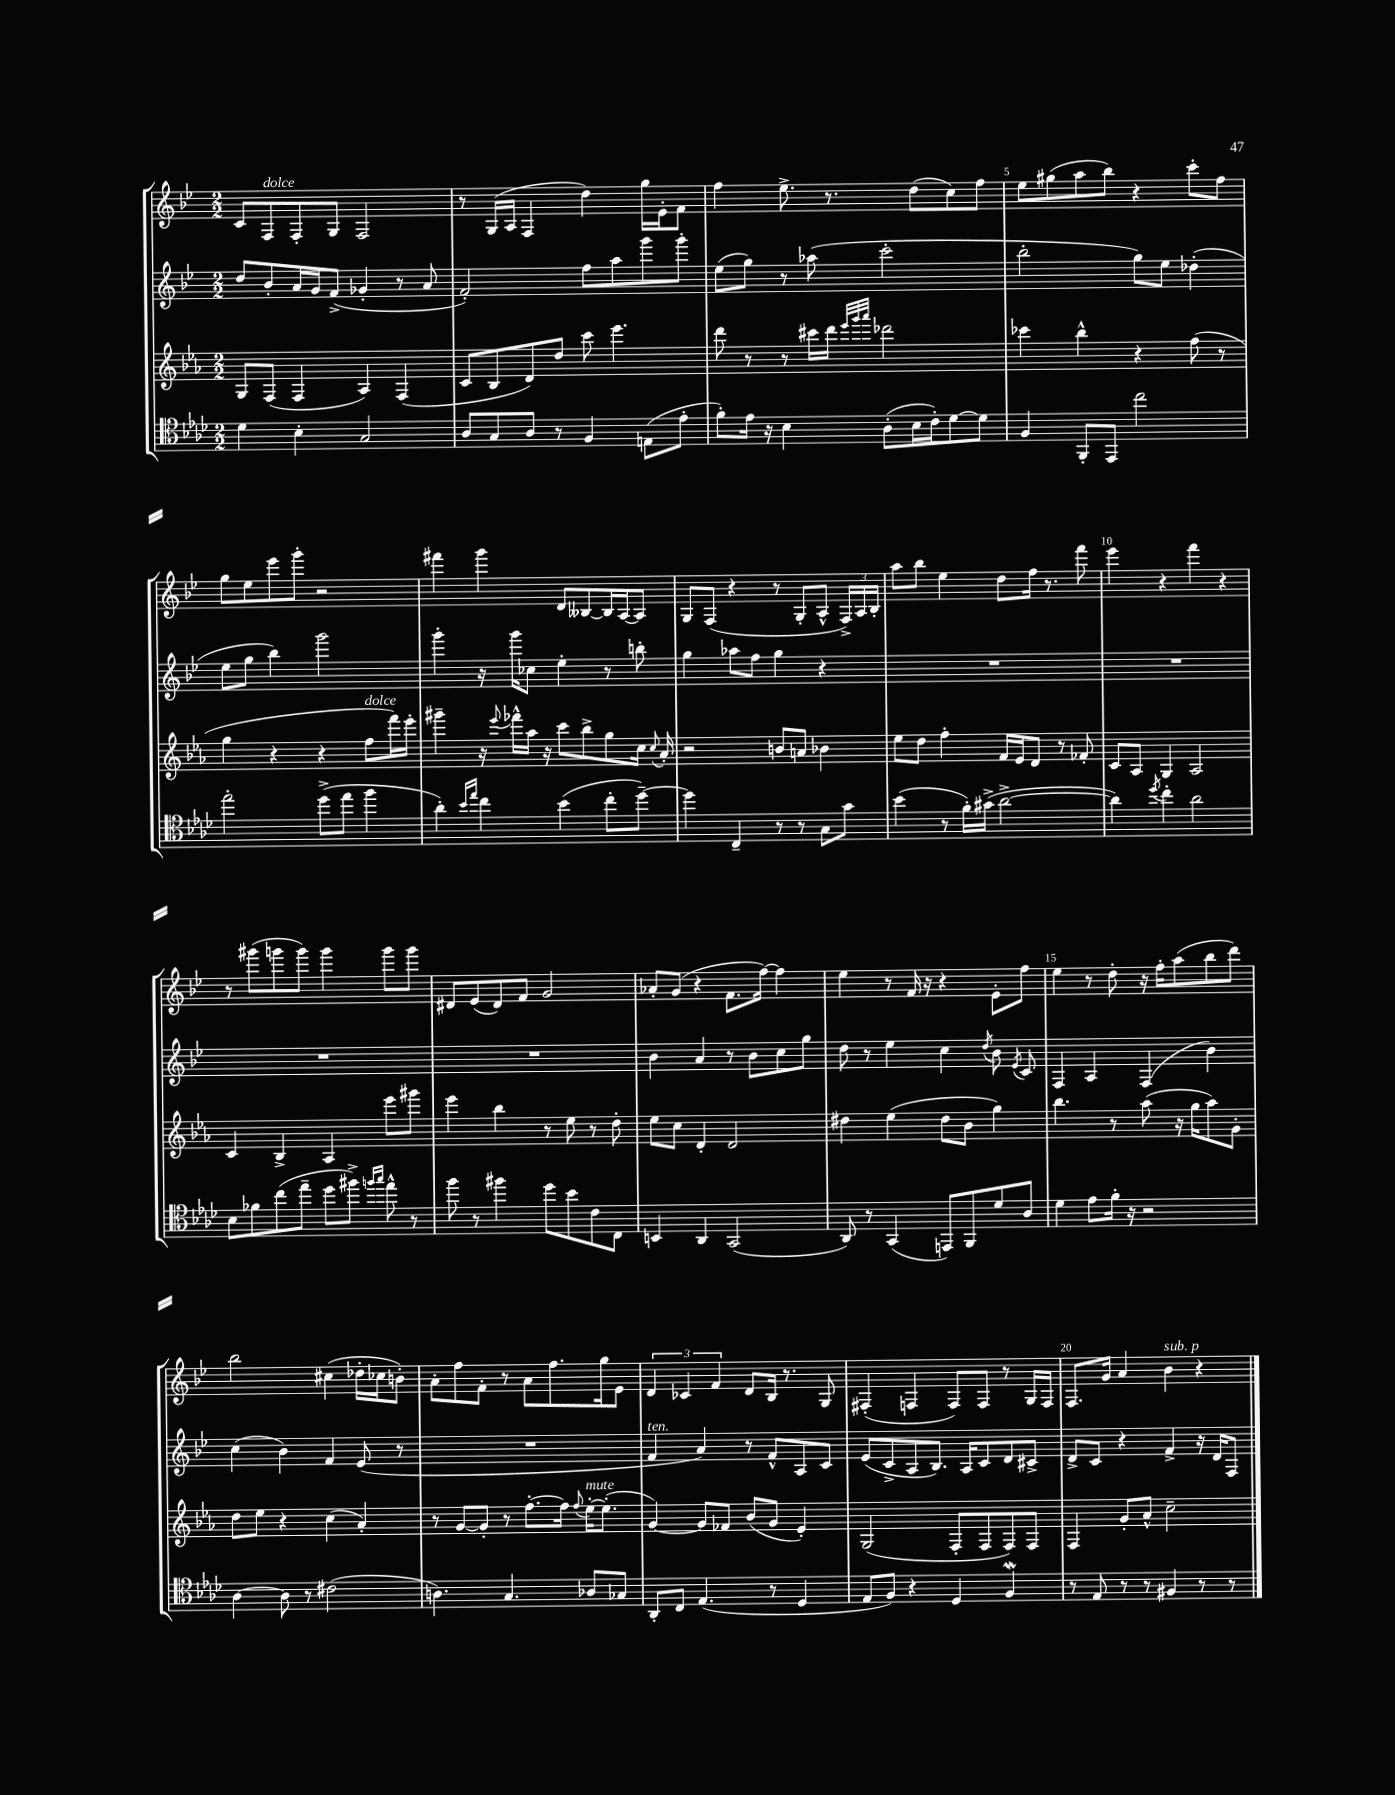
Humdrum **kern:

**kern	**kern	**kern	**kern
*part4	*part3	*part2	*part1
*staff4	*staff3	*staff2	*staff1
*clefC4	*clefG2	*clefG2	*clefG2
*k[b-e-a-d-]	*k[b-e-a-]	*k[b-e-]	*k[b-e-]
*M2/2	*M2/2	*M2/2	*M2/2
=2	=2	=2	=2
4d-\	8G/L	8dd/L	8c/L
!	!	!	!LO:TX:a:i:t=dolce
.	(8F/J	8b-'/	8F/
4B-'\	4F/	16a/L	8F'/
.	.	16g/J	.
.	.	(8f^/J	8G/J
2G/	4A-/)	4g-X'/	2F/
.	(4F/	8r	.
.	.	8a/	.
=3	=3	=3	=3
8A-/L	8c/L	2f'/)	8r
8G/	8B-/	.	(16G/LL
.	.	.	16A/JJ
8A-/J	8d/)	.	4F/
8r	8dd/J	.	.
4F/	8ccc\	8ff\L	4dd\)
.	4.eee-\	8aa\	.
(8En\L	.	8ggg\	16gg\LL
.	.	.	16e-'\J
8e-'\J	.	8ggg'\J	8f\J
=4	=4	=4	=4
8f'\L)	8ddd\	(8ee-\L	4ff\
16e-\Jk	8r	8gg\J)	.
16r	.	.	.
4B-\	8r	8r	8.ee-^\
.	16ccc#X\LL	(8aa-X\	.
.	16ddd\JJ	.	8.r
.	32qqeee-/LLL	.	.
.	32qqggg/	.	.
.	32qqaaa-/JJJ	.	.
(8A-'\L	2ddd-X\	2ccc'\	.
16B-\L	.	.	(8dd\L
16c'\J)	.	.	.
[8d-\	.	.	8cc\)
8d-\J]	.	.	8ff\J
=5	=5	=5	=5
4F/	4ccc-X\	2bb-'\	8ee-\L
.	.	.	(8gg#X\
8FF'/L	4bb-^^\	.	8aa\
8EE-/J	.	.	8bb-\J)
2cc\	4r	8gg\L)	4r
.	.	8ee-\J	.
.	(8ff\	(4dd-X'\	8ccc'\L
.	8r	.	8ff\J
!!LO:LB:g=z
=6	=6	=6	=6
2ee-'\	4gg\	8ee-\L	8gg\L
.	.	8gg\J	8ee-\
.	4r	4bb-\)	8eee-\
.	.	.	8ggg'\J
(8dd-^\L	4r	2ggg\	2r
8ee-\J	.	.	.
!	!LO:TX:a:i:t=dolce	!	!
4ff\	8ff\L	.	.
.	16fff\L)	.	.
.	16eee-'\JJ	.	.
=7	=7	=7	=7
4a-'\)	4ggg#X~\	4ggg'\	4fff#X\
16qqb-/LL	.	.	.
16qqee-/JJ	.	.	.
4cc\	16r	16r	4ggg\
.	8qqeee-/	.	.
.	16fff-X^^\LL	16ggg\KL	.
.	16aa-\JJ	8cc-X\J	.
.	16r	.	.
(4b-\	8ccc\L	4ee-'\	8d/L
.	8bb-^\	.	[8B--X/
8cc'\L	8gg\	8r	16B--/L]
.	.	.	[16A/J
[8dd-~\J)	16cc\Jk	8bbn'\	8A/J]
.	8qqcc/	.	.
.	16a-'/	.	.
=8	=8	=8	=8
4dd-\]	2r	4gg\	8G/L
.	.	.	(8F/J
4C~/	.	8aa-X\L	4r
.	.	8ff\J	.
8r	8bn/L	4gg\	8r
8r	8an/J	.	8G'/L
8G\L	4b-X\	4r	8A^^/J
8g\J	.	.	24F^/LL)
.	.	.	24A/
.	.	.	24B-'/JJ
=9	=9	=9	=9
(4b-\	8ee-\L	1r	8aa\L
.	8dd\J	.	8bb-\J
8r	4ff'\	.	4ee-\
16f'\LL)	.	.	.
(16g#X^\JJ	.	.	.
[2a-^\	16f/LL	.	8dd\L
.	16e-/J	.	.
.	8d/J	.	16ff\Jk
.	.	.	8.r
.	8r	.	.
.	8f-X'/	.	8fff\
=10	=10	=10	=10
4a-\])	8c/L	1r	4eee-\
.	8A-/J	.	.
8qdd-/	.	.	.
4cc'\	4G/	.	4r
2a-\	2A-/	.	4fff\
.	.	.	4r
!!LO:LB:g=z
=11	=11	=11	=11
8B-\L	4c/	1r	8r
8f-X\	.	.	(8ggg#X\L
(8cc\	4B-^/	.	8gggn\
8ee-~\J	.	.	8ggg\J)
8dd-\L	4A-/	.	4ggg\
8ff#X^\J)	.	.	.
16qqffn/LL	.	.	.
16qqgg/JJ	.	.	.
8ee-^^\	8eee-\L	.	8ggg\L
8r	8ggg#X\J	.	8ggg\J
=12	=12	=12	=12
8ff\	4eee-\	1r	8d#X/L
8r	.	.	(8e-/
4ff#X\	4bb-\	.	8d#/)
.	.	.	8f/J
8dd-\L	8r	.	2g/
8b-\	8ee-\	.	.
8c\	8r	.	.
8C\J	8dd'\	.	.
=13	=13	=13	=13
4BBn/	8ee-\L	4b-\	8a-X'/L
.	8cc\J	.	(8g/J
4AA-/	4d'/	4a/	4r
(2GG/	2d/	8r	8.f\L
.	.	8b-\L	.
.	.	.	[16ff\Jk)
.	.	8cc\	4ff\]
.	.	8gg\J	.
=14	=14	=14	=14
8AA-/)	4dd#X\	8dd\	4ee-\
8r	.	8r	.
(4GG/	(4ee-\	4ee-\	8r
.	.	.	16f/
.	.	.	16r
8EEn/L)	8dd#\L	4cc\	4r
8FF/	8b-\J	.	.
.	.	8qdd/	.
8d-/	4gg\)	8b-\	8e-'\L
.	.	8qe-/	.
8A-/J	.	8c/	8ff\J
=15	=15	=15	=15
4d-\	4.bb-\	4F/	4ee-\
8e-\L	.	4A/	8r
16f'\Jk	8r	.	8dd'\
16r	.	.	.
2r	(8aa-\	(4F/	16r
.	.	.	16ff'\KL
.	16r	.	(8aa\
.	16gg\KL	.	.
.	8aa-\)	4b-\)	8bb-\
.	8g'\J	.	8ddd\J)
!!LO:LB:g=z
=16	=16	=16	=16
[4A-\	8dd\L	(4cc\	2bb-\
.	8ee-\J	.	.
8A-\]	4r	4b-\)	.
8r	.	.	.
(2c#X\	(4cc\	4f/	(4cc#X\
.	4a-'/)	(8e-/	16dd-X'\LL
.	.	.	16cc-X\J
.	.	8r	8bn'\J)
=17	=17	=17	=17
4.An\)	8r	1r	8a'\L
.	[8g/L	.	8ff\
.	8g'/J]	.	8f'\J
4.G/	8r	.	8r
.	[8.ff'\L	.	8a\L
.	.	.	8.ff\
.	16ff\Jk]	.	.
.	8qqff/	.	.
!	!LO:TX:a:i:t=mute	!	!
8A-X/L	[16ee-'\KL	.	.
.	(8.ee-'\J]	.	16gg\k
8G-X/J	.	.	8e-\J
=18	=18	=18	=18
!	!	!LO:TX:a:i:t=ten.	!
8AA-'/L	[4g/)	4f/	6d/
8C/J	.	.	.
.	.	.	6c-X/
(4.E-/	8g/L]	4a/)	.
.	.	.	6f/
.	8f-X/J	.	.
.	(8b-/L	8r	8d/L
8r	8g/J	8f^^/L	16B-/Jk
.	.	.	8.r
4D-/	4e-'/)	8A/	.
.	.	8c/J	8G/
=19	=19	=19	=19
8E-/L	(2G/	(8e-/L	(4F#X'/
8F/J)	.	8c^/	.
4r	.	8A/	4Fn/
.	.	8.B-/J)	.
4D-/	8F'/L	.	8F/L)
.	.	16A/KL	.
.	8F/	8c/	8F/J
4FW/	8F/)	8d/	8r
.	8F/J	8c#X^/J	16G/LL
.	.	.	16F/JJ
=20	=20	=20	=20
8r	4F/	8d^/L	8.F/L
8E-/	.	8c/J	.
.	.	.	16g/Jk
8r	8g'/L	4r	4a/
8r	8a-^^/J	.	.
!	!	!	!LO:TX:a:i:t=sub. p
4F#X/	2cc~\	4f^/	4b-\
8r	.	16r	4r
.	.	16d/KL	.
8r	.	8F/J	.
==	==	==	==
*-	*-	*-	*-
